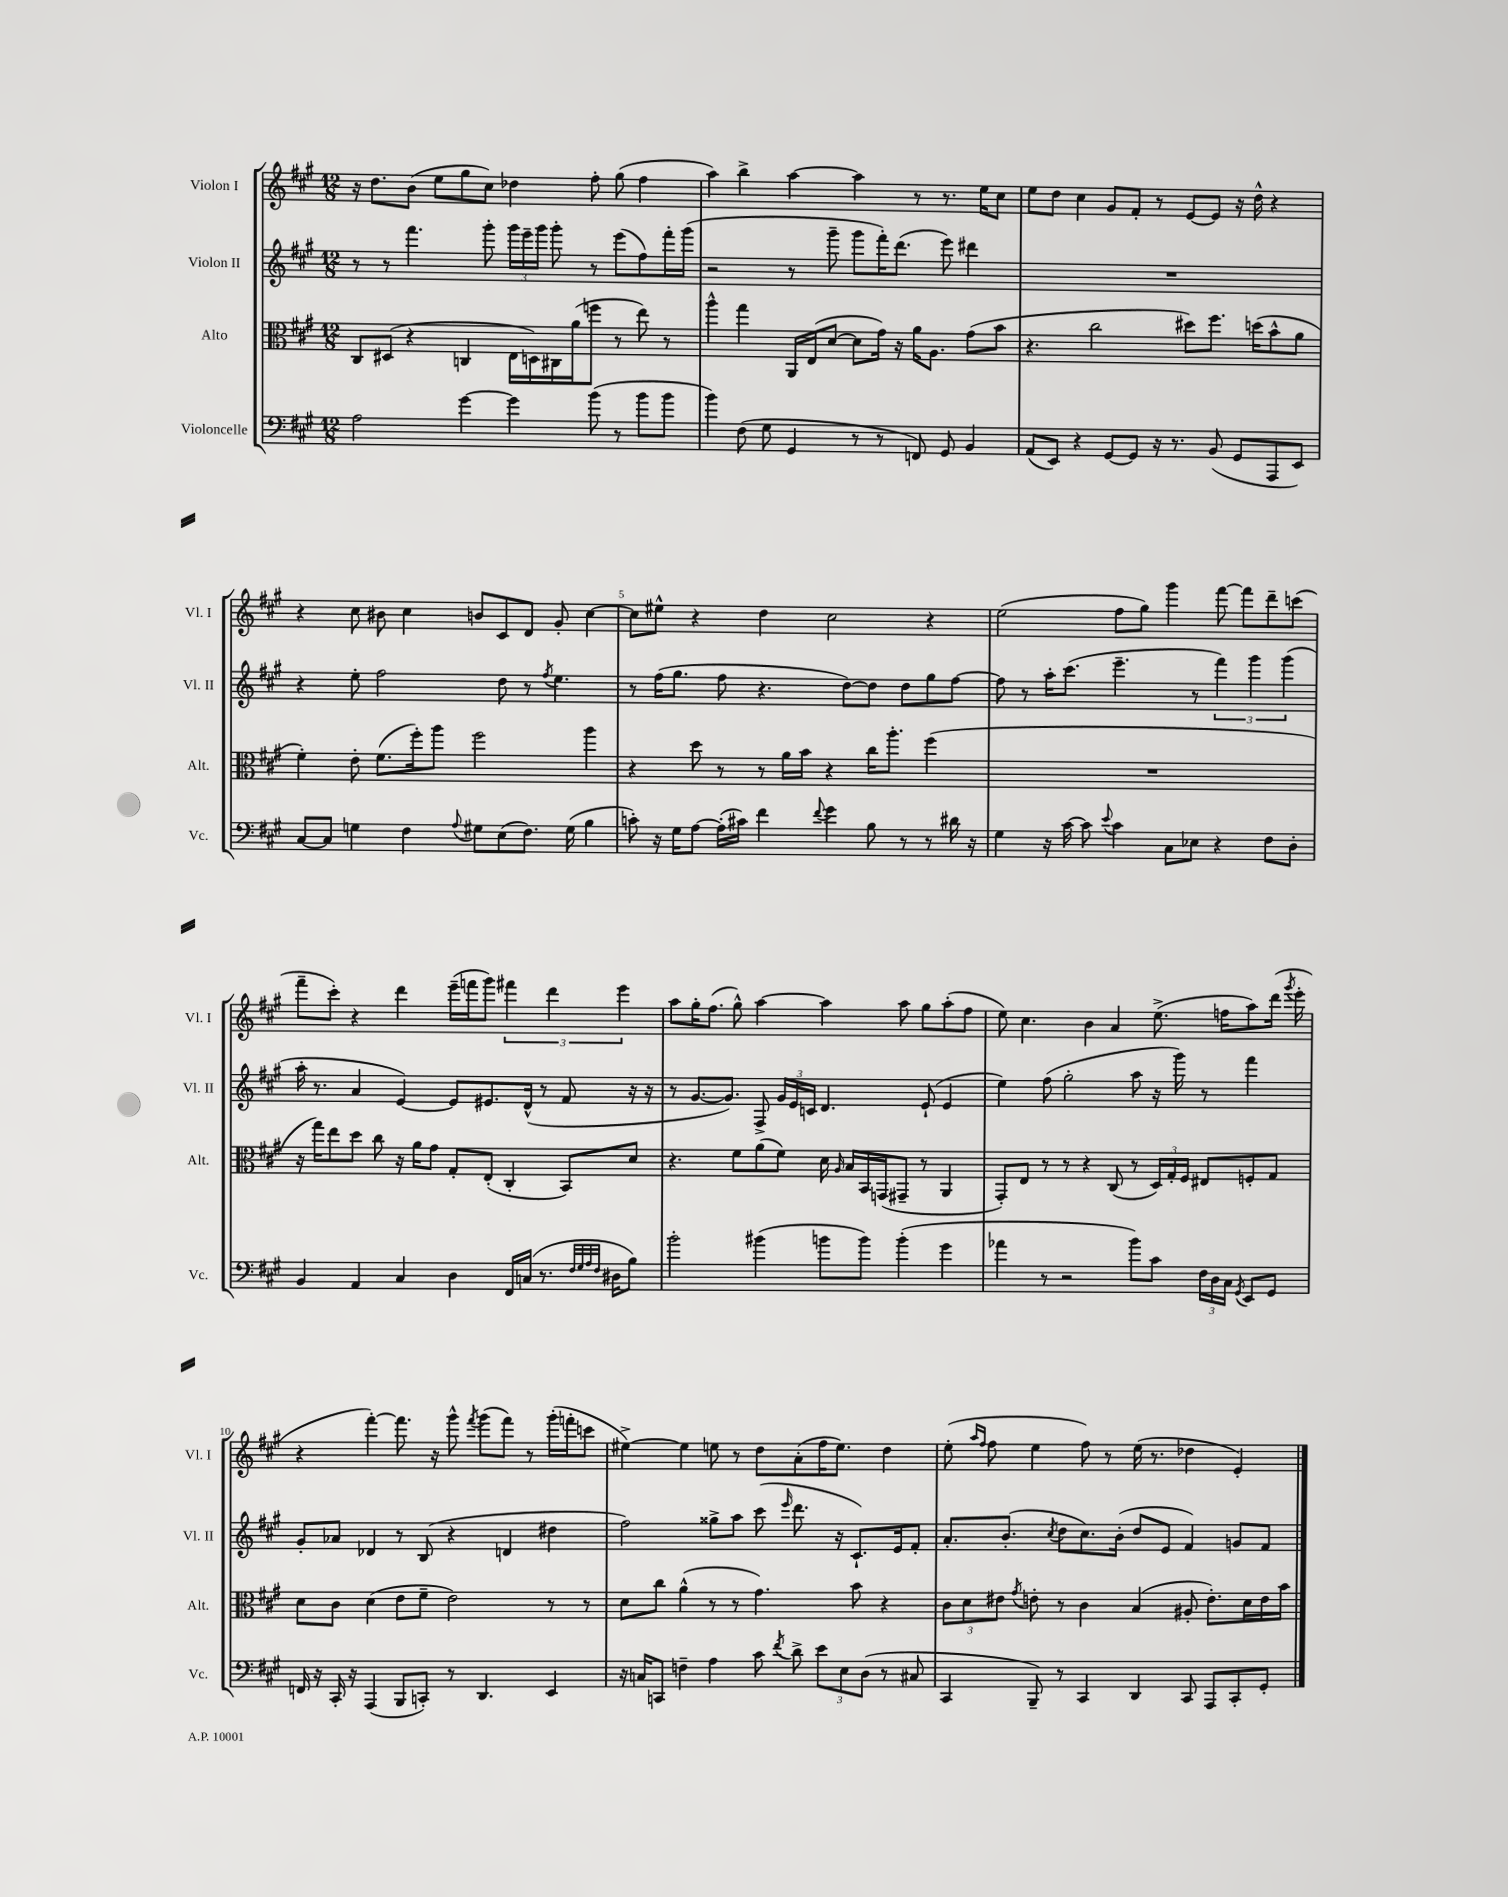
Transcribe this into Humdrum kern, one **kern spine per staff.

**kern	**kern	**kern	**kern
*staff4	*staff3	*staff2	*staff1
*clefF4	*clefC3	*clefG2	*clefG2
*k[f#c#g#]	*k[f#c#g#]	*k[f#c#g#]	*k[f#c#g#]
*M12/8	*M12/8	*M12/8	*M12/8
2A\	8C#/L	8r	16r
.	.	.	8.dd\L
.	(8D#/J	8r	.
.	4r	4.fff#\	(8b\J
.	.	.	8ee\L
[4g#\	4C/	.	8gg#\
.	.	8ggg#'\	8cc#\J)
4g#\]	16E\LL	24ggg#\LL	4dd-\
.	.	24eee~\	.
.	16D\)	.	.
.	.	24ggg#\JJ	.
.	16C#\	8ggg#'\	.
.	(16a\J	.	.
(8b\	8ff\J	8r	8ff#'\
8r	8r	(8eee\L	(8gg#\
8b\L	8ee\)	8ff#\)	4ff#\
8b\J	8r	16fff#'\L	.
.	.	(16ggg#\JJ	.
=	=	=	=
4b\)	4aa^^\	2r	4aa\)
(8F#\	4gg#\	.	4bb^\
8G#\	.	.	.
4GG#/	16AA/LL	8r	[4aa\
.	(16E/J	.	.
.	[8d/J	8ggg#~\	.
8r	8d\]L	8ggg#\L	4aa\]
8r	16g#\Jk)	16fff#'\K)	.
.	16r	(8.ddd\J	.
8FF/)	16a\LK	.	8r
.	8.A\J	.	.
8GG#/	.	8eee\)	8.r
4BB/	(8g#\L	4ddd#\	.
.	.	.	16ee\LK
.	8b\J	.	8cc#\J
=	=	=	=
(8AA/L	4.r	1.r	8ee\L
8EE/J)	.	.	8dd\J
4r	.	.	4cc#\
.	2cc#\	.	.
[8GG#/L	.	.	8g#/L
8GG#/]J	.	.	8f#'/J
16r	.	.	8r
8.r	.	.	.
.	8dd#\L)	.	[8e/L
(8BB/	8.ff#\J	.	8e/]J
8GG#/L	.	.	16r
.	(16dd\LK	.	16dd^^\
8AAA/	8b^^\	.	4r
8EE/J)	8a\J	.	.
=	=	=	=
[8C#/L	4f#'\)	4r	4r
8C#/]J	.	.	.
4G\	8e'\	8ee'\	8cc#\
.	(8.f#\L	2ff#\	8b#\
4F#\	.	.	4cc#\
.	16ff#'\k)	.	.
.	8aa\J	.	.
8qqA/	.	.	.
8G#\L	2ff#\	.	8b/L
(8E\	.	8dd\	8c#/
8.F#\J)	.	8r	8d/J
.	.	8qff#/	.
.	.	4.ee\	8g#'/
(16G#\	.	.	.
4B\	4aa\	.	[4cc#\
=	=	=	=
8c'\)	4r	8r	8cc#\]L
16r	.	(16ff#\LK	8ee#^^\J
16G#\LK	.	8.gg#\J	.
[8A\J	8dd\	.	4r
(16A'\]LL	8r	8ff#\	.
16c#\JJ)	.	.	.
4f#\	8r	4.r	4dd\
.	16a\LL	.	.
.	16b\JJ	.	.
8qqf#/	.	.	.
4g#\	4r	.	2cc#\
.	.	[8dd\L)	.
8B\	16cc#\LK	8dd\]J	.
.	8.aa'\J	.	.
8r	.	8dd\L	.
8r	(4ff#\	8gg#\	4r
16d#\	.	[8ff#\J	.
16r	.	.	.
=	=	=	=
4G#\	1.r	8ff#\]	(2ee\
.	.	8r	.
16r	.	16aa'\LK	.
[16c#\	.	(8.ccc#\J	.
8c#\]	.	.	.
8qqe/	.	.	.
4c#\	.	4.eee~\	8ff#\L
.	.	.	8gg#\J)
8C#\L	.	.	4ggg#\
8E-\J	.	8r	.
4r	.	6fff#\)	[8fff#\
.	.	.	8fff#\]L
.	.	6ggg#\	.
8F#\L	.	.	8ddd~\
.	.	(6ggg#\	.
8D'\J	.	.	(8ccc\J
=	=	=	=
4BB/	16r	16aa'\	8fff#~\L
.	16gg#\LK)	8.r	.
.	8ee\	.	8ccc#'\J)
4AA/	8dd\J	4a/	4r
.	8cc#\	.	.
4C#/	16r	[4e/)	4ddd\
.	16a\LK	.	.
.	8g#\J	.	.
4D\	8G#'/L	8e/]L	(16eee~\LL
.	.	.	16fff\J
.	(8E'/J	8.e#/	8ggg#\J)
16FF#/LL	4C#'/	.	6fff#\
(16C/JJ	.	(16d^^/Jk	.
8.r	.	8r	.
.	.	.	6ddd\
.	8BB/L)	8f#/	.
32qqF#/LLL	.	.	.
32qqG#/	.	.	.
32qqA/	.	.	.
32qqF#/JJJ	.	.	.
16D#\LK	.	.	.
.	.	.	6eee\
8B\J)	8d/J	16r	.
.	.	16r	.
=	=	=	=
2b'\	4.r	8r	8aa\L
.	.	[8.g#/L	16gg#'\K
.	.	.	(8.ff#\J
.	.	8.g#/]J)	.
.	8f#\L	.	8gg#^^\)
(4b#\	(8a\	8F#^/	[4aa\
.	8f#\J)	24g#/LL	.
.	.	24e/	.
.	.	24c/JJ	.
8b\L	16d\	4.d/	4aa\]
.	16qqA/	.	.
.	16B/LL	.	.
8b\J)	16BB/	.	.
.	(16GG/J	.	.
(4b'\	8GG#~/J	.	8aa\
.	8r	(8e`/	8gg#\L
4g#\	4AA/	4e/	(8aa'\
.	.	.	8ff#\J
=	=	=	=
4a-\	8GG#'/L)	4ee\)	8ee\)
.	8E/J	.	4.cc#\
8r	8r	(8ff#\	.
2r	8r	2gg#'\	.
.	4r	.	4b\
.	(8C#/	.	4a/
8b\L)	8r	8aa\	.
8c#\J	24D/LL)	16r	(8.ee^\
.	24G#'/	.	.
.	.	16ggg#\)	.
.	24F#/JJ	.	.
24F#\LL	8E#/L	8r	.
24D\	.	.	.
.	.	.	16ff\LK
24C#\JJ	.	.	.
8qGG#/	.	.	.
8EE/L	8F'/	4fff#\	8aa\)
8GG#/J	8G#/J	.	(16ddd\Jk
.	.	.	8qggg#/
.	.	.	16eee'\
=	=	=	=
16FF/	8d\L	8g#'/L	4r
16r	.	.	.
16CC#'/	8c#\J	8a-/J	.
16r	.	.	.
(4AAA/	(4d\	4d-/	[4fff#'\)
8BBB/L	8e\L	8r	8.fff#\]
8CC'/J)	8f#~\J	(8B/	.
.	.	.	16r
8r	2e\)	4r	8ggg#^^\
.	.	.	8qfff#/
4.DD/	.	.	(8ggg#\L
.	.	4d/	8fff#\J)
.	.	.	8r
4EE/	8r	4dd#\	(16ggg#'\LL
.	.	.	16fff'\J
.	8r	.	8ccc\J
=	=	=	=
16r	8d\L	2ff#\)	[4ee#^\)
16C/LK	.	.	.
8CC/J	8cc#\J	.	.
4F~\	(4a^^\	.	4ee#\]
4A\	8r	8gg##^\L	8ee\
.	8r	8aa\J	8r
8c#\	4.g#\)	(8ccc#\	8dd\L
8qf#/	.	16qqeee/	.
8d^\	.	8.ddd\	(8a'\
12e\L	.	.	16ff#\K
.	.	16r	8.ee\J)
12E\	.	.	.
.	8b\	8.c#`/L)	.
(12D\J	.	.	.
8r	4r	.	4dd\
.	.	16e/k	.
8C#/	.	8f#'/J	.
=	=	=	=
4CC#/	12c#\L	8.a'/L	(8ee'\
.	12d\	.	.
.	.	.	16qqaa/LL
.	.	.	16qqff#/JJ
.	.	.	8ff#\
.	12e#\J	.	.
.	.	(8.b'/J	.
.	8qg#/	.	.
8BBB~/)	8e'\	.	4ee\
.	.	8qcc#/	.
8r	8r	8dd\L	.
4CC#/	4c#\	8.cc#\)	8ff#\)
.	.	.	8r
.	.	(16b'\Jk	.
4DD/	(4B/	8dd/L	(16ee\
.	.	.	8.r
.	.	8e/J	.
8CC#/	8A#'/	4f#/)	4dd-\
8AAA/L	8.e'\L)	.	.
8CC#'/	.	8g/L	4e'/)
.	16d\L	.	.
8GG#'/J	16e\	8f#/J	.
.	16b\JJ	.	.
==	==	==	==
*-	*-	*-	*-
